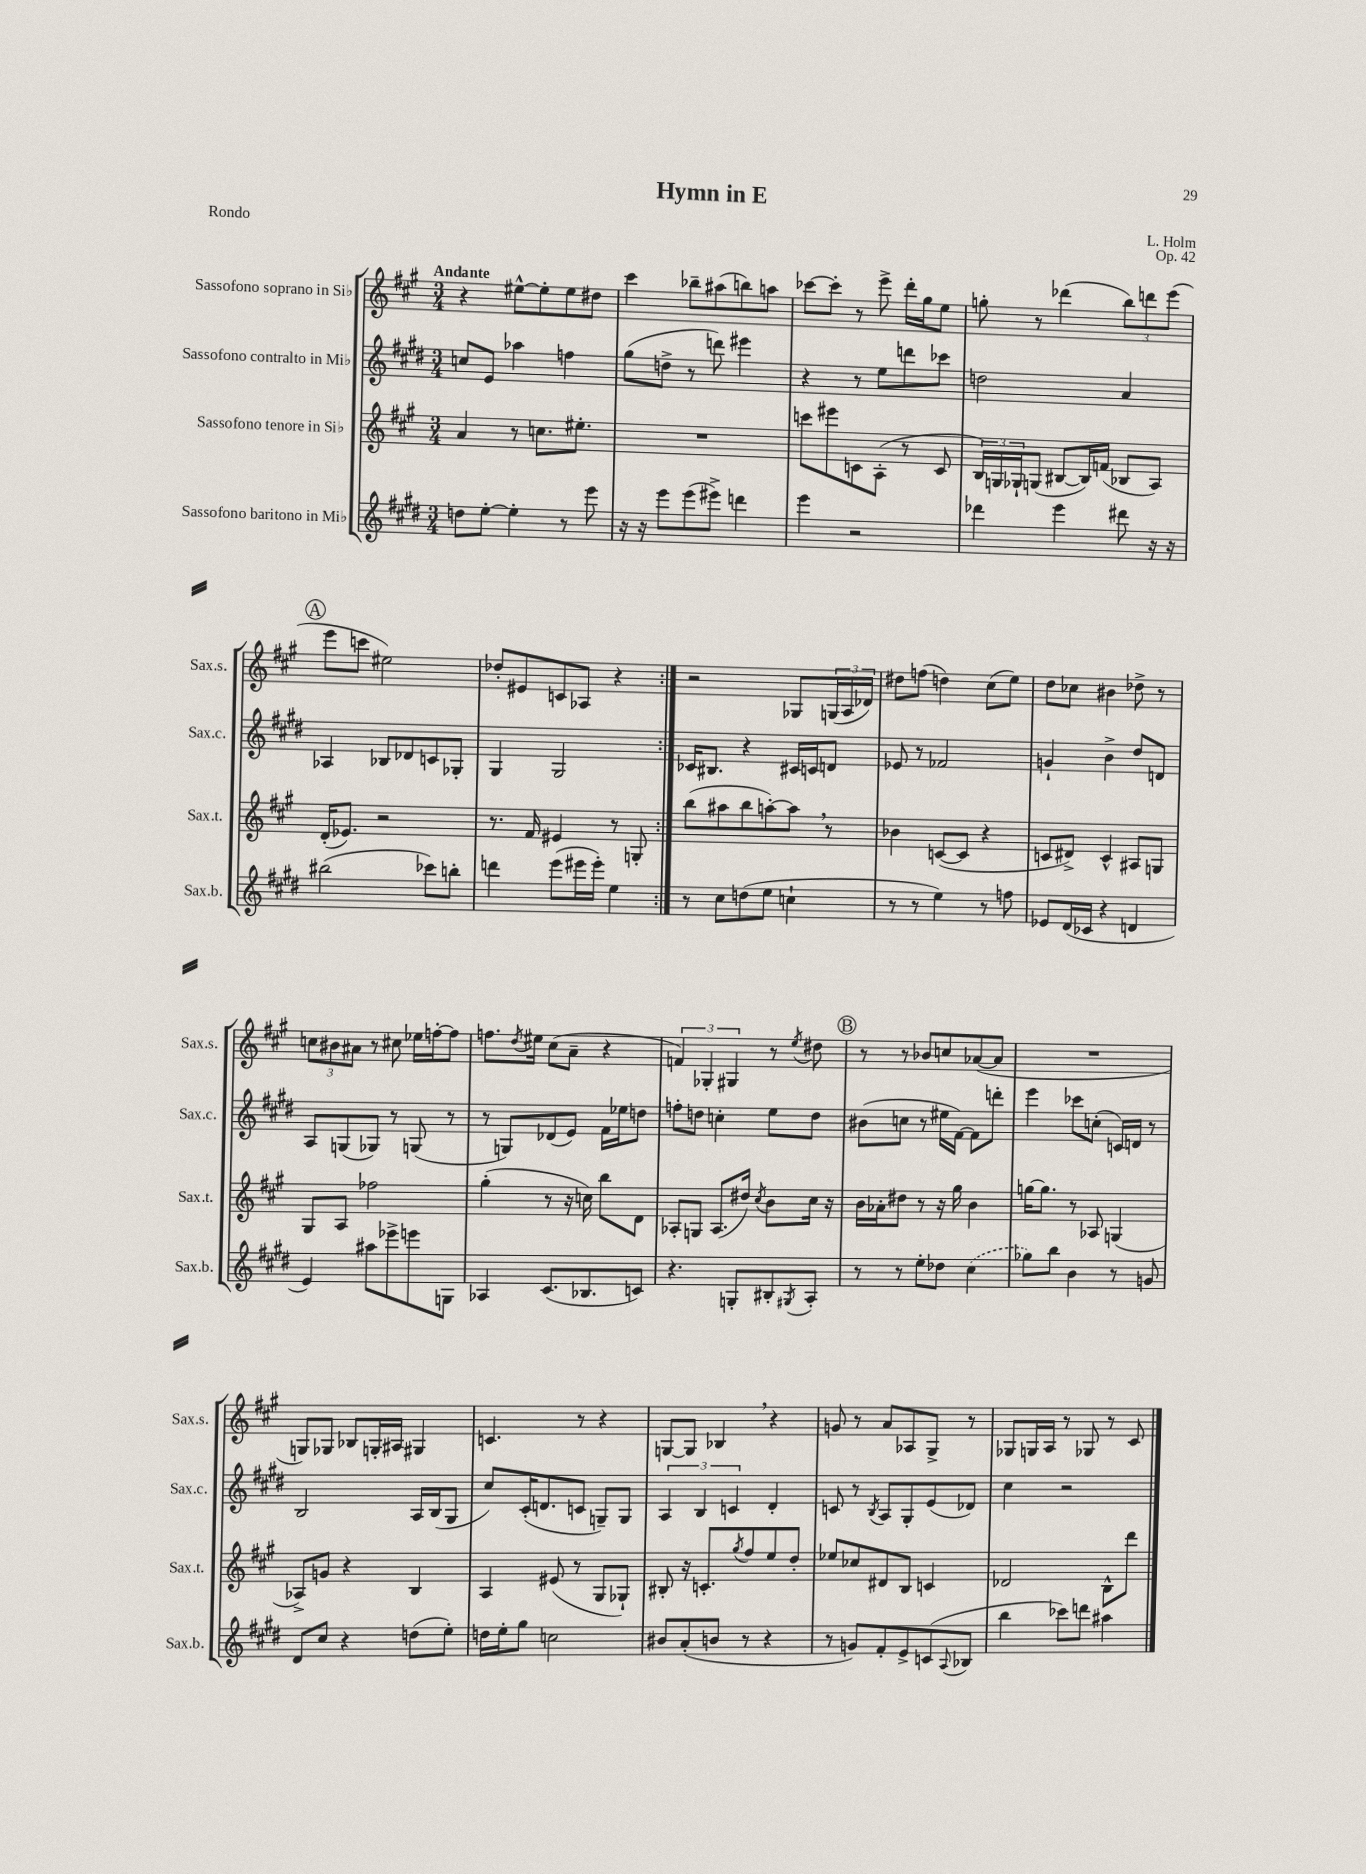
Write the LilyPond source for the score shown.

\header { title = "Hymn in E" composer = "L. Holm" opus = "Op. 42" piece = "Rondo" }
<<
\new StaffGroup <<
\new Staff = "s0" \with { instrumentName = "Sassofono soprano in Sib" shortInstrumentName = "Sax.s." } {
    \clef treble \key a \major \numericTimeSignature \time 3/4 \tempo "Andante"
    \repeat volta 2 { r4 eis''8~-^ eis''8-. eis''8 dis''8 |
    cis'''4 bes''8-- ais''8( b''8) a''8 |
    ces'''8~ ces'''8-. r8 e'''8-> d'''16-. gis''16 e''8 |
    g''8-. r8 des'''4( \tuplet 3/2 { b''8) d'''8 e'''8( } |
    \mark \markup { \circle "A" } e'''8 c'''8 eis''2) |
    des''8-. eis'8 c'8 aes8 r4 | }
    r2 ges8 \tuplet 3/2 { g16( a16 des'16) } |
    dis''8 f''8( d''4) cis''8( e''8) |
    d''8 ces''8 bis'4 des''8-> r8 |
    \tuplet 3/2 { c''8 bis'8 ais'8 } r8 cis''8 ees''16 f''16~-. f''8 |
    f''8. \acciaccatura { d''8 } eis''16 cis''8( a'8-- r4 |
    \tuplet 3/2 { f'4) ges4-. gis4 } r8 \acciaccatura { e''8 } dis''8 |
    \mark \markup { \circle "B" } r8 r8 bes'8 c''8 aes'8~( aes'8 |
    R2. |
    g8) ges8 bes8 g16-. ais16 gis4 |
    c'4. r8 r4 |
    g8~ g8 bes4 \breathe r4 |
    g'8 r8 a'8 aes8 gis8-> r8 |
    ges8 g16 a16 r8 ges8 r8 cis'8 \bar "|." |
}
\new Staff = "s1" \with { instrumentName = "Sassofono contralto in Mib" shortInstrumentName = "Sax.c." } {
    \clef treble \key e \major \numericTimeSignature \time 3/4
    \repeat volta 2 { c''8 e'8 aes''4 f''4 |
    gis''8( d''8-> r8 d'''8) eis'''4 |
    r4 r8 e''8 d'''8 ces'''8 |
    d''2 a'4 |
    \mark \markup { \circle "A" } aes4 bes8 des'8 c'8 ges8-. |
    gis4 gis2 | }
    ces'16 bis8. r4 cis'16 c'16 d'8 |
    ees'8 r8 fes'2 |
    g'4-! b'4-> dis''8 d'8 |
    a8 g8( ges8) r8 g8( r8 |
    r8 g8) des'8( e'8) fis'16 ees''16 d''8 |
    f''8-. d''8 c''4-. e''8 d''8 |
    \mark \markup { \circle "B" } bis'8( c''8 r8 eis''16 fis'16~) fis'8 d'''8-. |
    e'''4 ces'''8 c''8-.( c'16) d'16 r8 |
    b2 a16 b16( gis8 |
    cis''8) cis'16-.( d'8. c'8 g8--) g8 |
    \tuplet 3/2 { a4 b4 c'4 } dis'4-. |
    c'8 r8 \acciaccatura { b8 } a8 gis8-. e'8( des'8) |
    cis''4 r2 \bar "|." |
}
\new Staff = "s2" \with { instrumentName = "Sassofono tenore in Sib" shortInstrumentName = "Sax.t." } {
    \clef treble \key a \major \numericTimeSignature \time 3/4
    \repeat volta 2 { a'4 r8 c''8. eis''8.-. |
    R2. |
    c'''8 eis'''8 c'8 a8-.( r8 c'8 |
    \tuplet 3/2 { b16) g16 ges16-! } g8( bis8~ bis16) f'16( bes8 a8) |
    \mark \markup { \circle "A" } d'16-.( ees'8.) r2 |
    r8. fis'16 eis'4 r8 g8-. | }
    b''8( ais''8 b''8 a''8~-.) a''8 \breathe r8 |
    bes'4 c'8~( c'8 r4 |
    c'8 dis'8->) c'4-^ ais8 g8 |
    gis8 a8 fes''2 |
    gis''4-.( r8 r16 c''16) b''8 d'8 |
    aes8-. g8 aes8.( dis''16) \acciaccatura { cis''8 } b'8 cis''16 r16 |
    \mark \markup { \circle "B" } b'16 aes'16-. dis''8 r8 r16 gis''16 b'4 |
    g''16~ g''8. r8 aes8 g4( |
    aes8->) g'8 r4 b4 |
    a4 eis'8( r8 gis8 ges8-!) |
    bis8-. r16 c'8.-. \acciaccatura { gis''8 } fis''8 e''8 d''8-. |
    ees''8 ces''8 dis'8 b8 c'4 |
    des'2 b8-^ d'''8 \bar "|." |
}
\new Staff = "s3" \with { instrumentName = "Sassofono baritono in Mib" shortInstrumentName = "Sax.b." } {
    \clef treble \key e \major \numericTimeSignature \time 3/4
    \repeat volta 2 { d''8 e''8~-. e''4-. r8 e'''8 |
    r16 r16 e'''8 e'''8( eis'''8->) d'''4 |
    e'''4 r2 |
    des'''4 e'''4 dis'''8 r16 r16 |
    \mark \markup { \circle "A" } bis''2( ces'''8) b''8-. |
    d'''4 e'''8( eis'''16 eis'''16-.) e''4 | }
    r8 cis''8 d''8( e''8 c''4-! |
    r8 r8 e''4) r8 f''8 |
    ees'8 dis'16( ces'16 r4 d'4 |
    e'4) ais''8 ees'''8-> e'''8 g8 |
    aes4 cis'8.( bes8. c'8) |
    r4. g8-. bis8-. \acciaccatura { gis8 } a8-. |
    \mark \markup { \circle "B" } r8 r8 e''8-. des''8 \once \slurDashed cis''4( |
    ges''8) b''8 b'4 r8 g'8 |
    dis'8 cis''8 r4 d''8( e''8-.) |
    d''16 e''16-. gis''8 c''2 |
    bis'8 a'8-.( b'8 r8 r4 |
    r8 g'8) fis'8-. e'8-> c'8( \appoggiatura { a8 } bes8 |
    b''4 ces'''8) d'''8 ais''4 \bar "|." |
}
>>
>>
\layout { \context { \Score \remove "Bar_number_engraver" } }
